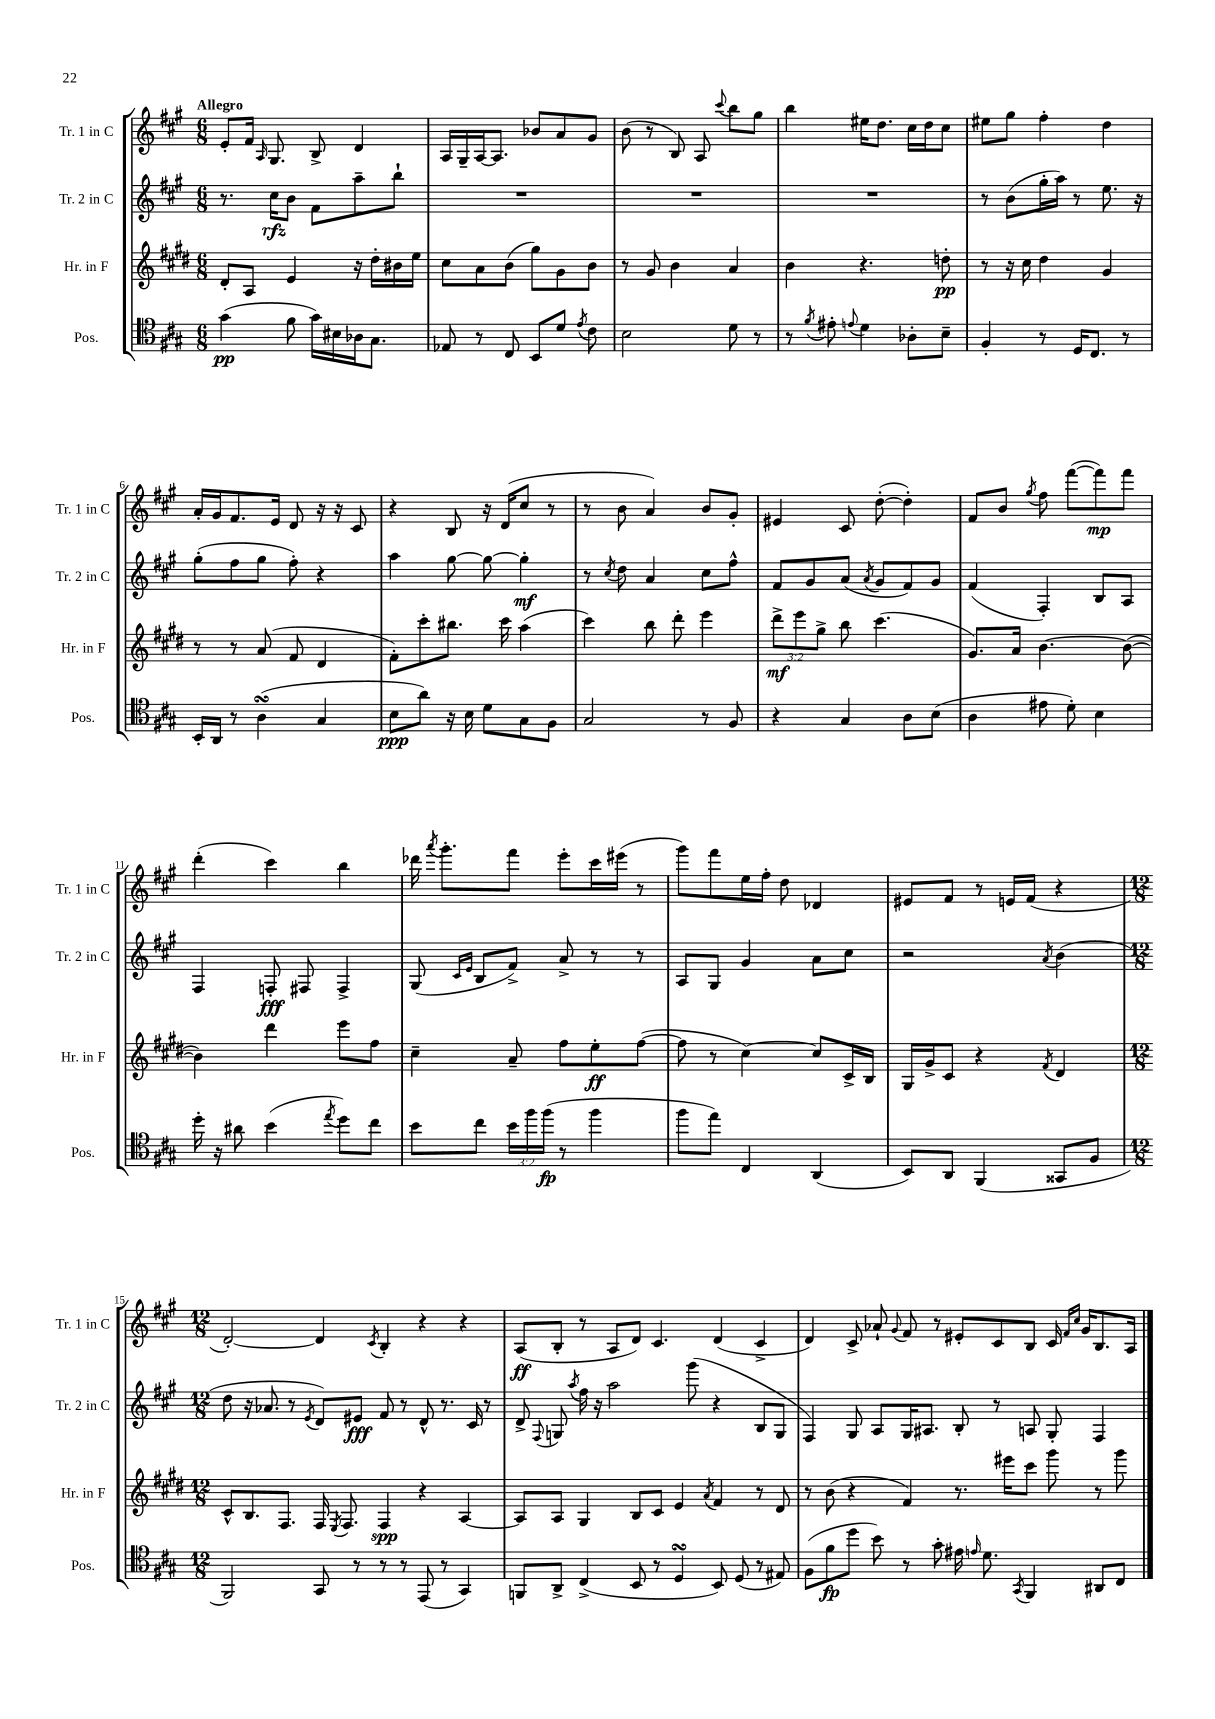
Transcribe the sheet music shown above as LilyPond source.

<<
\new StaffGroup <<
\new Staff = "s0" \with { instrumentName = "Tr. 1 in C" shortInstrumentName = "Tr. 1 in C" } {
    \clef treble \key a \major \numericTimeSignature \time 6/8 \tempo "Allegro"
    \autoBeamOff e'8[-. fis'16] \grace { a16 } gis8. b8-> d'4 |
    a16[ gis16-- a16~ a8.] bes'8[ a'8 gis'8] |
    b'8( r8 b8) a8 \appoggiatura { cis'''8 } b''8[ gis''8] |
    b''4 eis''16[ d''8.] cis''16[ d''16 cis''8] |
    eis''8[ gis''8] fis''4-. d''4 |
    a'16[-. gis'16 fis'8. e'16] d'8 r16 r16 cis'8 |
    r4 b8 r16 d'16[( cis''8] r8 |
    r8 b'8 a'4) b'8[ gis'8]-. |
    eis'4 cis'8 d''8~-.( d''4-.) |
    fis'8[ b'8] \acciaccatura { gis''8 } fis''8 fis'''8[~( fis'''8\mp) fis'''8] |
    d'''4-.( cis'''4) b''4 |
    des'''16 \acciaccatura { a'''8 } gis'''8.[-. fis'''8] e'''8[-. cis'''16 eis'''16]( r8 |
    gis'''8[) fis'''8 e''16 fis''16]-. d''8 des'4 |
    eis'8[ fis'8] r8 e'16[ fis'16]( r4 |
    \numericTimeSignature \time 12/8 d'2~-.) d'4 \acciaccatura { cis'8 } b4-. r4 r4 |
    a8[\ff( b8]-. r8 a8[ d'8]) cis'4. d'4( cis'4-> |
    d'4) cis'8-> aes'8-! \appoggiatura { gis'8 } fis'8 r8 eis'8[-. cis'8 b8] cis'16 \grace { fis'16[ cis''16] } gis'16[ b8. a16] \bar "|." |
}
\new Staff = "s1" \with { instrumentName = "Tr. 2 in C" shortInstrumentName = "Tr. 2 in C" } {
    \clef treble \key a \major \numericTimeSignature \time 6/8
    \autoBeamOff r8. cis''16[\rfz b'8] fis'8[ a''8-- b''8]-! |
    R2. |
    R2. |
    R2. |
    r8 b'8[( gis''16-. a''16]) r8 e''8. r16 |
    gis''8[-.( fis''8 gis''8] fis''8-.) r4 |
    a''4 gis''8~ gis''8~ gis''4-.\mf |
    r8 \acciaccatura { cis''8 } d''8 a'4 cis''8[ fis''8]-^ |
    fis'8[ gis'8 a'8]( \acciaccatura { a'8 } gis'8[ fis'8) gis'8] |
    fis'4( fis4-.) b8[ a8] |
    fis4 f8-.\fff fis8 fis4-> |
    gis8( \grace { cis'16[ e'16] } b8[ fis'8]->) a'8-> r8 r8 |
    a8[ gis8] gis'4 a'8[ cis''8] |
    r2 \acciaccatura { a'8 } b'4( |
    \numericTimeSignature \time 12/8 d''8 r16 aes'8. r8 \acciaccatura { e'8 } d'8[) eis'8]\fff fis'8 r8 d'8-^ r8. cis'16 r8 |
    d'8-> \appoggiatura { fis8 } g8 \acciaccatura { a''8 } fis''16 r16 a''2 gis'''8( r4 b8[ g8] |
    fis4) gis8 a8[ gis16 ais8.] b8-. r8 a8 gis8-. fis4 \bar "|." |
}
\new Staff = "s2" \with { instrumentName = "Hr. in F" shortInstrumentName = "Hr. in F" } {
    \clef treble \key e \major \numericTimeSignature \time 6/8 \override Staff.TupletNumber.text = #tuplet-number::calc-fraction-text
    \autoBeamOff dis'8[-. a8] e'4 r16 dis''16[-. bis'16 e''16] |
    cis''8[ a'8 b'8]( gis''8[) gis'8 b'8] |
    r8 gis'8 b'4 a'4 |
    b'4 r4. d''8-.\pp |
    r8 r16 cis''16 dis''4 gis'4 |
    r8 r8 a'8( fis'8 dis'4 |
    fis'8[-.) cis'''8-. bis''8.] cis'''16 a''4( |
    cis'''4) b''8 dis'''8-. e'''4 |
    \tuplet 3/2 { dis'''8[->\mf e'''8 gis''8]-> } b''8 cis'''4.( |
    gis'8.[) a'16] b'4.~ b'8~( |
    b'4) dis'''4 e'''8[ fis''8] |
    cis''4-- a'8-- fis''8[ e''8-.\ff fis''8]~( |
    fis''8 r8 cis''4~) cis''8[ cis'16-> b16] |
    gis16[ gis'16-> cis'8] r4 \acciaccatura { fis'8 } dis'4 |
    \numericTimeSignature \time 12/8 cis'8[-^ b8. fis8.] fis16 \acciaccatura { e8 } fis8. fis4\spp r4 a4~ |
    a8[ a8] gis4 b8[ cis'8] e'4 \acciaccatura { a'8 } fis'4 r8 dis'8 |
    r8 b'8( r4 fis'4) r8. eis'''16[ cis'''8] gis'''8 r8 gis'''8 \bar "|." |
}
\new Staff = "s3" \with { instrumentName = "Pos." shortInstrumentName = "Pos." } {
    \clef tenor \key a \major \numericTimeSignature \time 6/8 \override Staff.TupletNumber.text = #tuplet-number::calc-fraction-text
    \autoBeamOff gis'4\pp( fis'8 gis'16[) bis16 aes16 gis8.] |
    ees8 r8 cis8 b,8[ d'8] \acciaccatura { e'8 } cis'8 |
    b2 d'8 r8 |
    r8 \acciaccatura { fis'8 } eis'8-. \appoggiatura { e'8 } d'4 aes8[-. b8]-- |
    fis4-. r8 d16[ cis8.] r8 |
    b,16[-. a,16] r8 a4\turn( gis4 |
    b8[\ppp a'8]) r16 b16 d'8[ gis8 fis8] |
    gis2 r8 fis8 |
    r4 gis4 a8[ b8]( |
    a4 eis'8 d'8-.) b4 |
    d''16-. r16 ais'8 b'4( \acciaccatura { e''8 } d''8[) cis''8] |
    b'8[ cis''8] \tuplet 3/2 { b'16[ fis''16 fis''16]\fp( } r8 fis''4 |
    fis''8[ e''8]) cis4 a,4( |
    b,8[) a,8] fis,4( gisis,8[ fis8] |
    \numericTimeSignature \time 12/8 fis,2) gis,8 r8 r8 r8 e,8( r8 gis,4) |
    f,8[ a,8]-> cis4->( b,8 r8 d4\turn b,8) d8( r8 eis8) |
    fis8[( fis'8\fp d''8] b'8) r8 gis'8-. eis'16 \grace { e'16 } d'8. \acciaccatura { gis,8 } fis,4 ais,8[ cis8] \bar "|." |
}
>>
>>
